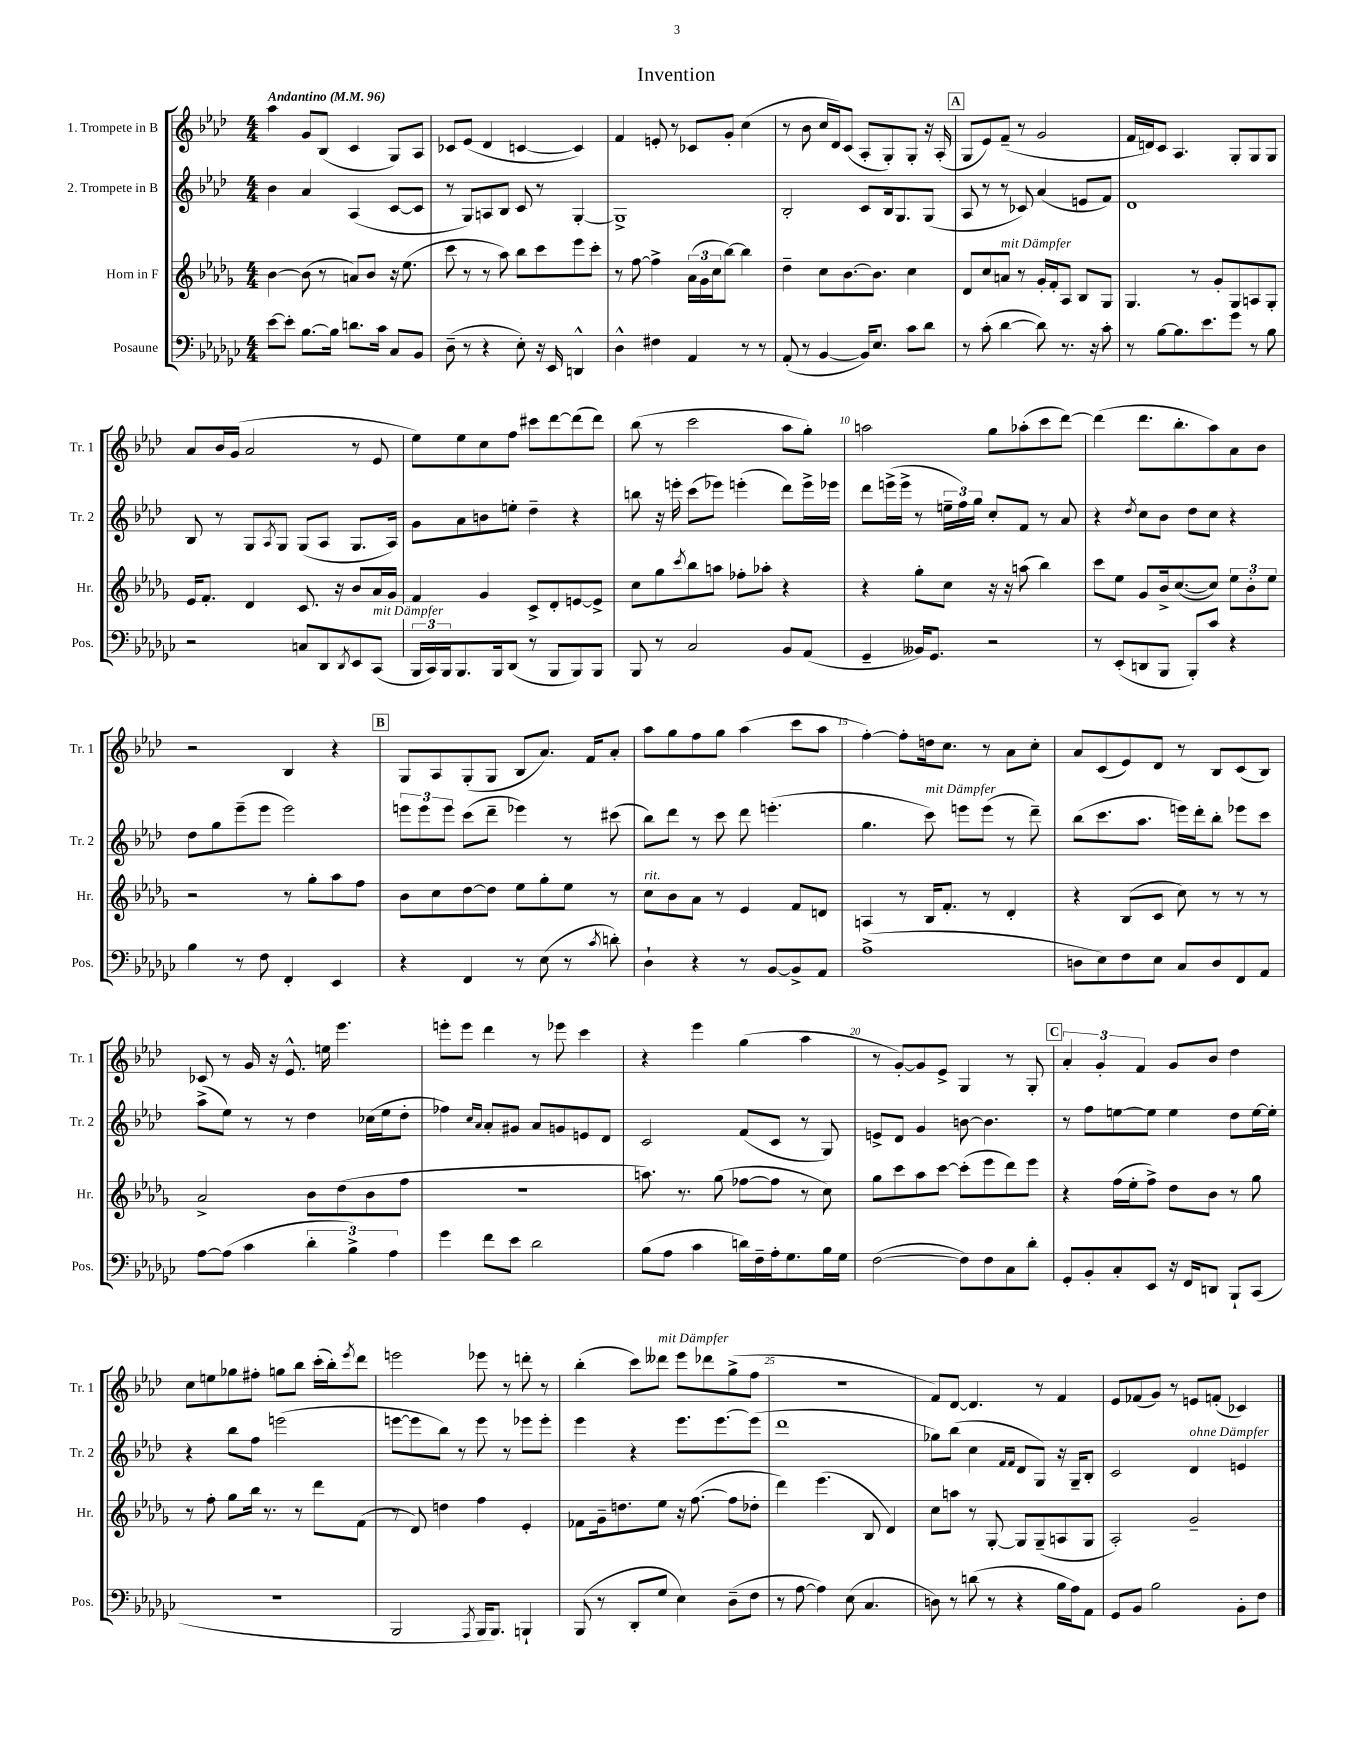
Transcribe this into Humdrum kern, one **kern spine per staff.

**kern	**kern	**kern	**kern
*part4	*part3	*part2	*part1
*staff4	*staff3	*staff2	*staff1
*I"Posaune	*I"Horn in F	*I"2. Trompete in B	*I"1. Trompete in B
*I'Pos.	*I'Hr.	*I'Tr. 2	*I'Tr. 1
*clefF4	*clefG2	*clefG2	*clefG2
*k[b-e-a-d-g-c-]	*k[b-e-a-d-g-]	*k[b-e-a-d-]	*k[b-e-a-d-]
*M4/4	*M4/4	*M4/4	*M4/4
*MM96	*MM96	*MM96	*MM96
=1	=1	=1	=1
!	!	!	!LO:TX:a:B:t=Andantino
[8e-\L	[4b-\	4b-\	4aa-\
8e-'\J]	.	.	.
[8.B-\L	(8b-\]	4a-/	8g/L
.	8r	.	(8B-/J
16B-\Jk]	.	.	.
8.dn\L	8an/L)	(4A-/	4c/
.	8b-/J	.	.
16c-\Jk	.	.	.
8C-/L	16r	[8c/L	8G/L)
.	(8.ee-\	.	.
8BB-/J	.	8c/J]	8A-/J
=2	=2	=2	=2
(8D-~\	8ccc\	8r	8c-X/L
8r	8r	8G/L)	(8e-/J
4r	8r	8An/	4d-/
.	8aa-\)	8B-/J	.
8E-'\)	8bb-\L	8c/	[4cn/
16r	8ccc\	8r	.
16EE-/	.	.	.
4DDn^^/	8eee-\	[4G'/	4c/])
.	8ccc'\J	.	.
=3	=3	=3	=3
4D-^^\	8r	1G^]	4f/
.	[8ff\	.	.
4F#X\	4ff^\]	.	8en'/
.	.	.	8r
4AA-/	(24a-\LL	.	8c-X/L
.	24g-\	.	.
.	24cc\J	.	.
.	[8bb-\J)	.	8g'/J
8r	4bb-\]	.	(4cc\
8r	.	.	.
=4	=4	=4	=4
(8AA-'/	4dd-~\	2B-'/	8r
8r	.	.	8b-\
[4BB-/	8cc\L	.	16cc/LL
.	.	.	16d-/J)
.	[8.b-\	.	(8c/J
16BB-/KL])	.	8c/L	8A-'/L
8.E-/J	8.b-\J]	.	.
.	.	16B-/k	8G'/)
.	.	8.G/	.
8c-\L	4cc\	.	8G'/J
8d-\J	.	(8G/J	16r
.	.	.	(16A-'/
!!LO:REH:place=s1:t=A
=5	=5	=5	=5
8r	8d-/L	8A-/	8G/L
(8c-'\	8cc/	8r	8e-/)
!	!LO:TX:a:i:t=mit Dämpfer	!	!
[4d-\	8an/J	8r	(8f~/J
.	8r	8c-X/)	8r
8d-\])	16g-'/LL	(4a-/	2g/
.	16f'/J	.	.
8.r	8A-/J	.	.
.	8B-/L	8en/L	.
16r	.	.	.
8c-'\	8G-/J	8f/J)	.
=6	=6	=6	=6
8r	4.G-/	1d-	16f/LL
.	.	.	16dn/J)
[8B-\L	.	.	8c/J
8.B-\]	.	.	4.A-/
.	8r	.	.
8.e-\	.	.	.
.	8g-'/L	.	.
8g-\J	8G-/	.	8G'/L
8r	8An/	.	8G/
8B-\	8G-'/J	.	8G/J
!!LO:LB:g=z
=7	=7	=7	=7
2r	16e-/KL	8B-/	8a-/L
.	8.f'/J	.	.
.	.	8r	16b-/L
.	.	.	(16g/JJ
.	4d-/	8G/L	2a-/
.	.	8qA-/	.
.	.	8G/J	.
8Cn/L	8.c/	(8G/L	.
8DD-/	.	8A-/J	.
.	16r	.	.
8qDD-/	.	.	.
8EE-/	8b-/L	8.G/L	8r
!LO:TX:a:i:t=mit Dämpfer	!	!	!
(8CC-/J	16a-/L	.	8e-/
.	16g-/JJ	16A-/Jk)	.
=8	=8	=8	=8
24BBB-/LL	4f/	8g\L	8ee-\L)
24CC-/)	.	.	.
24BBB-/J	.	.	.
8.BBB-/	.	8a-\	8ee-\
.	4g-/	8bn\	8cc\
16BBB-/k	.	.	.
(8DD-/J	.	8een'\J	8ff\J
8r	8c^/L	4dd-~\	8ccc#X\L
8BBB-/L	8d-'/	.	[8ddd-\
8BBB-/)	[8en/	4r	(8ddd-\]
8BBB-/J	8e^/J]	.	8ddd-\J)
=9	=9	=9	=9
8BBB-/	8cc\L	8bbn\	(8bb-\
8r	8gg-\	16r	8r
.	.	16eeen'\	.
.	8qccc/	.	.
2C-/	8bb-\	(8ccc\L	2ccc\
.	8aan\J	8eee-X\J)	.
.	8ff-X'\L	(4eeen'\	.
.	8aa-X'\J	.	.
8BB-/L	4r	8ddd-\L)	8aa-\L
(8AA-/J	.	16eee^\L	8gg'\J)
.	.	16eee-X\JJ	.
=10	=10	=10	=10
4GG-~/	4r	8ddd-\L	2aan\
.	.	(16eeen^\L	.
.	.	16eee^\JJ	.
16BB--X/KL)	8gg-'\L	8r	.
8.GG-/J	.	.	.
.	8cc\J	24een~\LL	.
.	.	24ff\)	.
.	.	24gg\JJ	.
2r	16r	8cc'/L	8gg\L
.	16r	.	.
.	(8aan\	8f/J	(8aa-X'\
.	4bb-\)	8r	8ccc\
.	.	8a-/	[8ddd-\J)
=11	=11	=11	=11
8r	8ccc\L	4r	(4ddd-\]
(8EE-'/L	8ee-\J	.	.
.	.	8qdd-/	.
8DDn/	8g-/L	8cc\L	8.ddd-\L
8BBB-/J	16b-^/k	8b-\J	.
.	([8.cc/	.	8.bb-'\
8BBB-'/L)	.	8dd-\L	.
8c-/J	8cc/J])	8cc\J	8aa-\)
4r	12ee-\L	4r	8a-\
.	12b-'\	.	.
.	.	.	8b-\J
.	12ee-\J	.	.
!!LO:LB:g=z
=12	=12	=12	=12
4B-\	2r	8dd-\L	2r
.	.	8gg\	.
8r	.	(8eee-~\	.
8F\	.	8eee-\J	.
4FF'/	8r	2eee-\)	4B-/
.	8gg-'\L	.	.
4EE-/	8aa-\	.	4r
.	8ff\J	.	.
!!LO:REH:place=s1:t=B
=13	=13	=13	=13
4r	8b-\L	12eeen\L	8G/L
.	.	12eee\	.
.	8cc\	.	8A-/
.	.	12eee\J	.
4FF/	[8dd-\	(8ccc\L	(8G'/
.	8dd-\J]	8ddd-~\J	8G/J
8r	8ee-\L	4eee-X\)	8B-/L
(8E-\	8gg-'\	.	8.a-/J)
8r	8ee-\J	8r	.
.	.	.	16f/KL
8qc-/	.	.	.
8dn'\)	8r	(8ccc#X\	8a-'/J
=14	=14	=14	=14
!	!LO:TX:a:i:t=rit.	!	!
4D-`\	8cc\L	8bb-\L)	8aa-\L
.	8b-\	8ddd-\J	8gg\
4r	8a-\J	8r	8ff\
.	8r	8ccc\	8gg\J
8r	4e-/	8ddd-\	(4aa-\
[8BB-/L	.	(4.eeen'\	.
8BB-^/]	8f/L	.	8ccc\L
8AA-/J	8dn/J	.	8aa-\J
=15	=15	=15	=15
(1A-^	4An/	4.gg\	[4ff'\)
.	8r	.	8ff'\L]
!	!	!LO:TX:a:i:t=mit Dämpfer	!
.	16B-/KL	8ccc\)	16ddn\k
.	8.f'/J	.	8.cc\J
.	.	8eeen\L	.
.	8r	(8eee\J	8r
.	4d-'/	8r	8a-\L
.	.	8ddd-~\)	8cc'\J
=16	=16	=16	=16
8Dn\L	4r	(8bb-\L	8a-/L
8E-\)	.	8.ccc\	(8c/
8F\	(8B-/L	.	8e-/)
.	.	8.aa-\J	.
8E-\J	8c/J	.	8d-/J
8C-/L	8cc\)	16eeen\LL)	8r
.	.	16ddd-'\J	.
8D/	8r	8bb-'\J	8B-/L
8FF/	8r	8eee-X\L	(8c/
8AA-/J	8r	8ccc\J	8B-/J)
!!LO:LB:g=z
=17	=17	=17	=17
[8A-\L	2a-^/	(8aa-^\L	8c-X/
(8A-\J]	.	8ee-\J)	8r
4c-\	.	8r	16g/
.	.	.	16r
.	.	8r	8.e-^^/
6d-'\	8b-\L	4dd-\	.
.	.	.	16een\
.	(8dd-\	.	4.eee-\
6B-^\)	.	.	.
.	8b-\	(16cc-X\LL	.
.	.	16ee-\J	.
6A-\	.	.	.
.	8ff\J	8dd-'\J	.
=18	=18	=18	=18
4g-\	1r	4ff-X\)	8eeen'\L
.	.	.	8eee\J
.	.	16qqcc/LL	.
.	.	16qqa-/JJ	.
8f\L	.	8a-'/L	4ddd-\
8e-\J	.	8g#X/J	.
2d-\	.	8a-/L	8r
.	.	8gn/	8eee-X\
.	.	8en/	4ccc\
.	.	8d-/J	.
=19	=19	=19	=19
(8B-\L	8.aan\)	2c/	4r
8A-\J	.	.	.
.	8.r	.	.
4c-\	.	.	4eee-\
.	(8gg-\	.	.
16dn\LL)	[8ff-X\L	(8f/L	(4gg\
16F~\	.	.	.
16A-'\J	8ff-\J]	8c/J	.
8.G-\	.	.	.
.	8r	8r	4aa-\
16B-\L	8cc\)	8G/)	.
16G-\JJ	.	.	.
=20	=20	=20	=20
([2F\	8gg-\L	8en^/L	8r
.	8ccc\	8d-/J	[8g'/L)
.	8aa-\	4g/	8g/]
.	[8ccc\J	.	8e-^/J
8F\L])	(8ccc'\L]	[8bn\	4G/
8F\	8eee-\	4.b\]	.
8C-\	8ddd-\)	.	8r
8d-'\J	8eee-\J	.	8G'/
!!LO:REH:place=s1:t=C
=21	=21	=21	=21
8GG-'/L	4r	8r	6a-'/
8BB-'/	.	8ff\L	.
.	.	.	6g'/
8C-'/	(16ff\LL	[8een\	.
.	16ee-'\J	.	.
.	.	.	6f/
8EE-/J	8ff^\J)	8ee\J]	.
16r	8dd-\L	4ee\	8g/L
16FF/KL	.	.	.
8DDn/J	8b-\J	.	8b-/J
8BBB-`/L	8r	8dd-\L	4dd-\
(8CC-/J	8gg-\	[16ee\L	.
.	.	16ee'\JJ]	.
!!LO:LB:g=z
=22	=22	=22	=22
1r	8r	4r	8cc\L
.	8ff'\	.	8een\
.	8gg-\L	8bb-\L	8gg-X\
.	16bb-\Jk	8ff\J	8ff#X'\J
.	8.r	.	.
.	.	(2eeen\	8ggn\L
.	8r	.	8bb-\J
.	8ddd-\L	.	(16ccc'\LL
.	.	.	16bb-'\J)
.	.	.	8qeee-/
.	(8f\J	.	8ddd-\J
=23	=23	=23	=23
2BBB-/	8r	[8eeen\L	2eeen\
.	8d-/)	8eee\]	.
.	4ddn\	8bb-\J)	.
.	.	8r	.
8qAAA-/	.	.	.
16BBB-/KL	4ff\	8eee\	8eee-X\
8.BBB-/J)	.	.	.
.	.	8r	8r
4BBBn`/	4e-'/	8eee-X\L	8dddn'\
.	.	8eee-'\J	8r
=24	=24	=24	=24
(8BBB-/	8f-X\L	4eee-\	(4bb-'\
8r	16g-~\k	.	.
.	8.ddn\	.	.
8DD-'/L	.	4r	8ccc\L)
!	!	!	!LO:TX:a:i:t=mit Dämpfer
8G-/J	8ee-\J	.	8ddd--X\J
4E-\)	16r	8.eee-\L	8eee-\L
.	([8.ff\	.	.
.	.	.	8ddd-X\
.	.	[8.eee-\	.
(8D-~\L	8ff\L]	.	(8gg^\
8F\J	8dd-X'\J	(8eee-\J]	8ff\J
=25	=25	=25	=25
8r	4ddd-\)	1ddd-	1r
[8A-\	.	.	.
4A-\])	(4.eee-\	.	.
(8E-\	.	.	.
4.C-/	8B-/	.	.
.	4d-/)	.	.
=26	=26	=26	=26
8Dn\)	8cc\L	8gg-X\L)	8f/L)
8r	8aan\J	(8bb-\J	[8d-/J
(8dn\	8r	4cc\	4.d-/]
8r	[8G-'/	.	.
.	.	16qqf/LL	.
.	.	16qqf/JJ	.
4r	8G-/L]	8d-/L	.
.	(8G-~/	8G/J)	8r
16B-\LL	8An/	16r	4f/
16A-\J)	.	16G~/KL	.
8AA-\J	8G-/J	8B-'/J	.
=27	=27	=27	=27
8GG-/L	2A-'/)	2c/	8e-/L
8BB-/J	.	.	(8f-X/
2B-\	.	.	8g/J)
.	.	.	8r
!	!	!LO:TX:a:i:t=ohne Dämpfer	!
.	2g-~/	4d-/	8en/L
.	.	.	(8fn'/J
8BB-'\L	.	4en/	4c-X/)
8F\J	.	.	.
==	==	==	==
*-	*-	*-	*-
